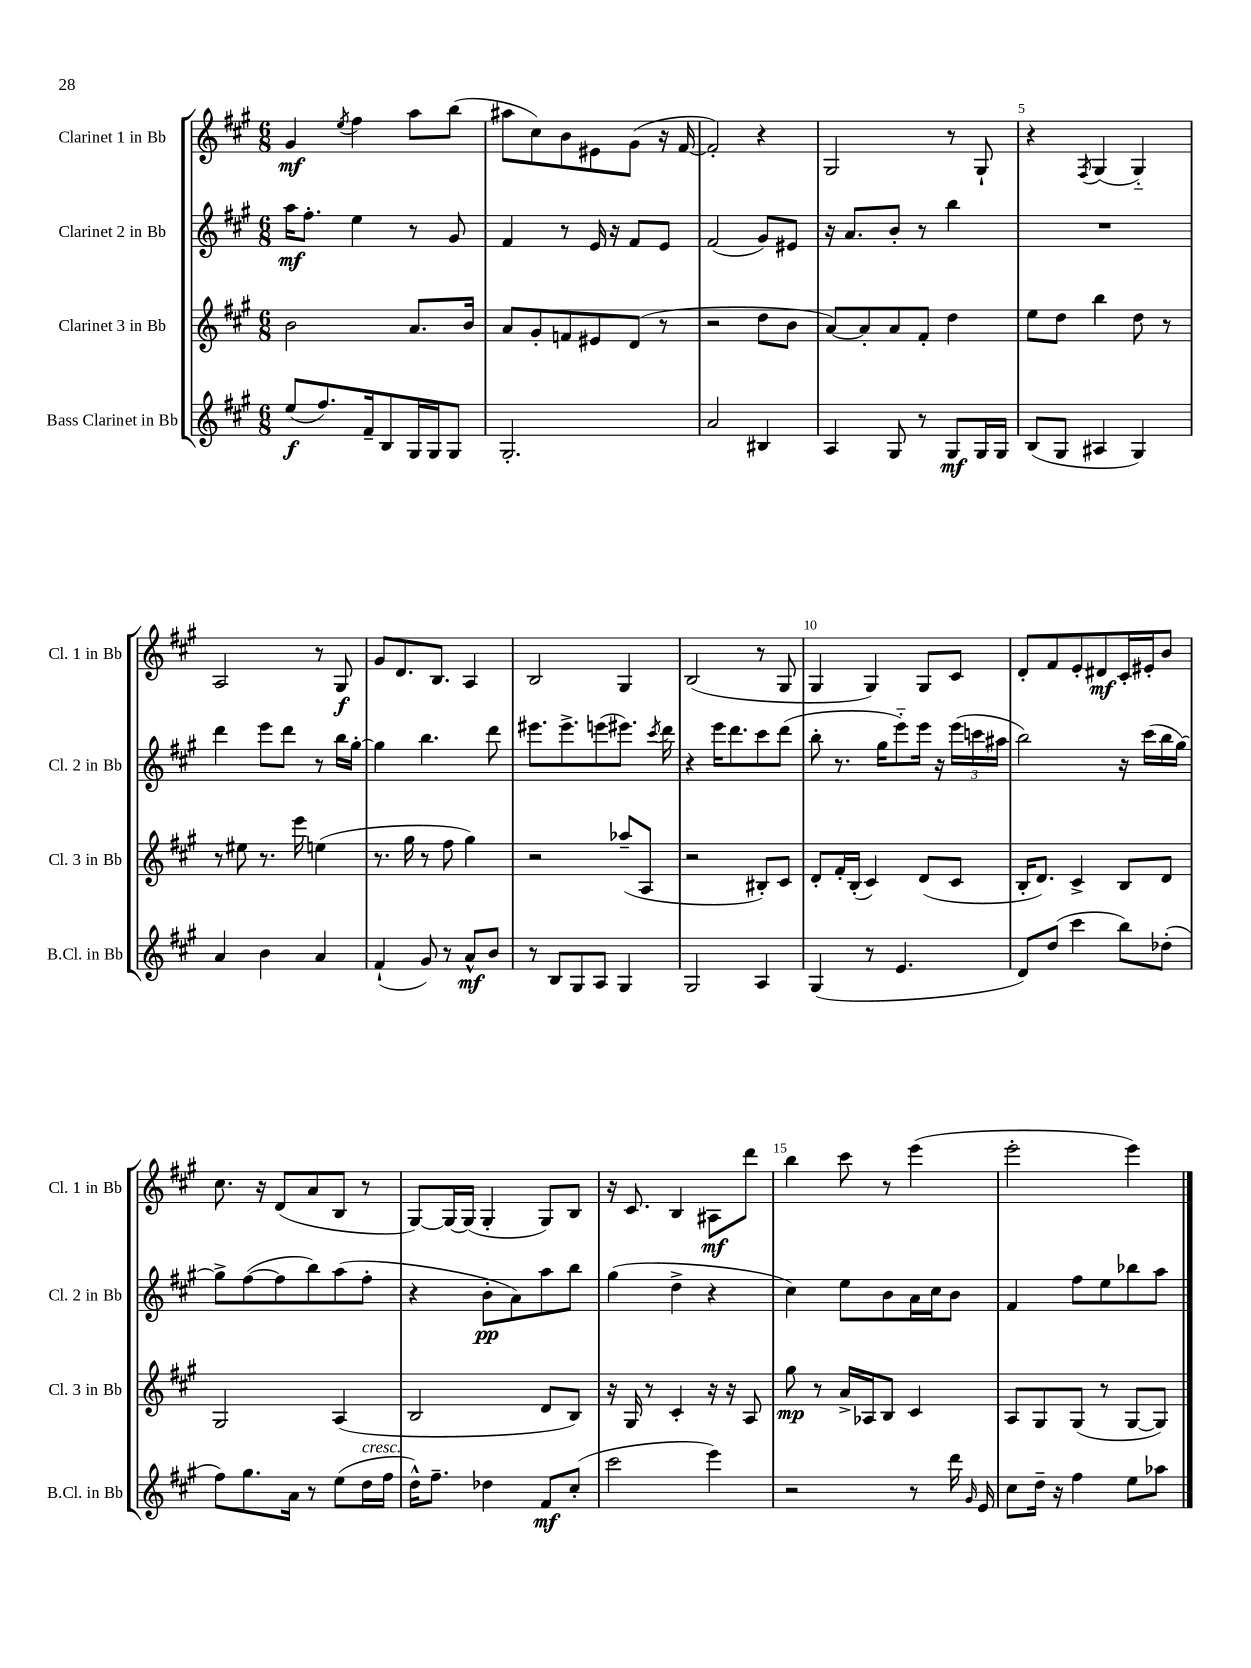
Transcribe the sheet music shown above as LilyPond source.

<<
\new StaffGroup <<
\new Staff = "s0" \with { instrumentName = "Clarinet 1 in Bb" shortInstrumentName = "Cl. 1 in Bb" } {
    \clef treble \key a \major \numericTimeSignature \time 6/8
    \autoBeamOff gis'4\mf \acciaccatura { e''8 } fis''4 a''8[ b''8]( |
    ais''8[ cis''8) b'8 eis'8 gis'8]( r16 fis'16~ |
    fis'2-.) r4 |
    gis2 r8 gis8-! |
    r4 \acciaccatura { fis8 } gis4( gis4-_) |
    a2 r8 gis8\f |
    gis'8[ d'8. b8.] a4 |
    b2 gis4 |
    b2( r8 gis8 |
    gis4 gis4) gis8[ cis'8] |
    d'8[-. fis'8 e'8-. dis'8\mf cis'16-. eis'16-. b'8] |
    cis''8. r16 d'8[( a'8 b8] r8 |
    gis8[~) gis16~ gis16]( gis4-. gis8[) b8] |
    r16 cis'8. b4 ais8[\mf d'''8] |
    b''4 cis'''8 r8 e'''4( |
    e'''2-. e'''4) \bar "|." |
}
\new Staff = "s1" \with { instrumentName = "Clarinet 2 in Bb" shortInstrumentName = "Cl. 2 in Bb" } {
    \clef treble \key a \major \numericTimeSignature \time 6/8
    \autoBeamOff a''16[\mf fis''8.]-. e''4 r8 gis'8 |
    fis'4 r8 e'16 r16 fis'8[ e'8] |
    fis'2( gis'8[) eis'8] |
    r16 a'8.[ b'8]-. r8 b''4 |
    R2. |
    d'''4 e'''8[ d'''8] r8 b''16[ gis''16]~-. |
    gis''4 b''4. d'''8 |
    eis'''8.[ eis'''8.-> e'''8( eis'''8.]) \acciaccatura { cis'''8 } d'''16 |
    r4 e'''16[ d'''8. cis'''8 d'''8]( |
    b''8-. r8. gis''16[ e'''8-_) e'''16] r16 \tuplet 3/2 { e'''16[( c'''16 ais''16] } |
    b''2) r16 cis'''16[( b''16 gis''16]~) |
    gis''8[-> fis''8~( fis''8 b''8) a''8( fis''8]-. |
    r4 b'8[-.\pp a'8) a''8 b''8] |
    gis''4( d''4-> r4 |
    cis''4) e''8[ b'8 a'16 cis''16 b'8] |
    fis'4 fis''8[ e''8 bes''8 a''8] \bar "|." |
}
\new Staff = "s2" \with { instrumentName = "Clarinet 3 in Bb" shortInstrumentName = "Cl. 3 in Bb" } {
    \clef treble \key a \major \numericTimeSignature \time 6/8
    \autoBeamOff b'2 a'8.[ b'16] |
    a'8[ gis'8-. f'8 eis'8 d'8]( r8 |
    r2 d''8[ b'8] |
    a'8[~) a'8-. a'8 fis'8]-. d''4 |
    e''8[ d''8] b''4 d''8 r8 |
    r8 eis''8 r8. e'''16 e''4( |
    r8. gis''16 r8 fis''8 gis''4) |
    r2 aes''8[--( a8] |
    r2 bis8[-.) cis'8] |
    d'8[-. fis'16-. b16]-.( cis'4) d'8[( cis'8] |
    b16[-. d'8.]) cis'4-> b8[ d'8] |
    gis2 a4( |
    b2 d'8[ b8]) |
    r16 gis16 r8 cis'4-. r16 r16 a8 |
    gis''8\mp r8 a'16[-> aes16 b8] cis'4 |
    a8[ gis8 gis8]( r8 gis8[~ gis8]) \bar "|." |
}
\new Staff = "s3" \with { instrumentName = "Bass Clarinet in Bb" shortInstrumentName = "B.Cl. in Bb" } {
    \clef treble \key a \major \numericTimeSignature \time 6/8
    \autoBeamOff e''8[\f( fis''8.) fis'16-- b8 gis16 gis16 gis8] |
    gis2.-. |
    a'2 bis4 |
    a4 gis8 r8 gis8[\mf gis16 gis16] |
    b8[( gis8] ais4 gis4) |
    a'4 b'4 a'4 |
    fis'4-!( gis'8) r8 a'8[-^\mf b'8] |
    r8 b8[ gis8 a8] gis4 |
    gis2 a4 |
    gis4( r8 e'4. |
    d'8[) d''8]( cis'''4 b''8[) des''8]-.( |
    fis''8[) gis''8. a'16] r8 e''8[( d''16^\markup { \italic "cresc." } fis''16] |
    d''16[-^) fis''8.]-- des''4 fis'8[\mf cis''8]-.( |
    cis'''2 e'''4) |
    r2 r8 d'''16 \grace { gis'16 } e'16 |
    cis''8[ d''16]-- r16 fis''4 e''8[ aes''8] \bar "|." |
}
>>
>>
\layout { \context { \Score \override BarNumber.break-visibility = ##(#f #t #t) barNumberVisibility = #(every-nth-bar-number-visible 5) } }
